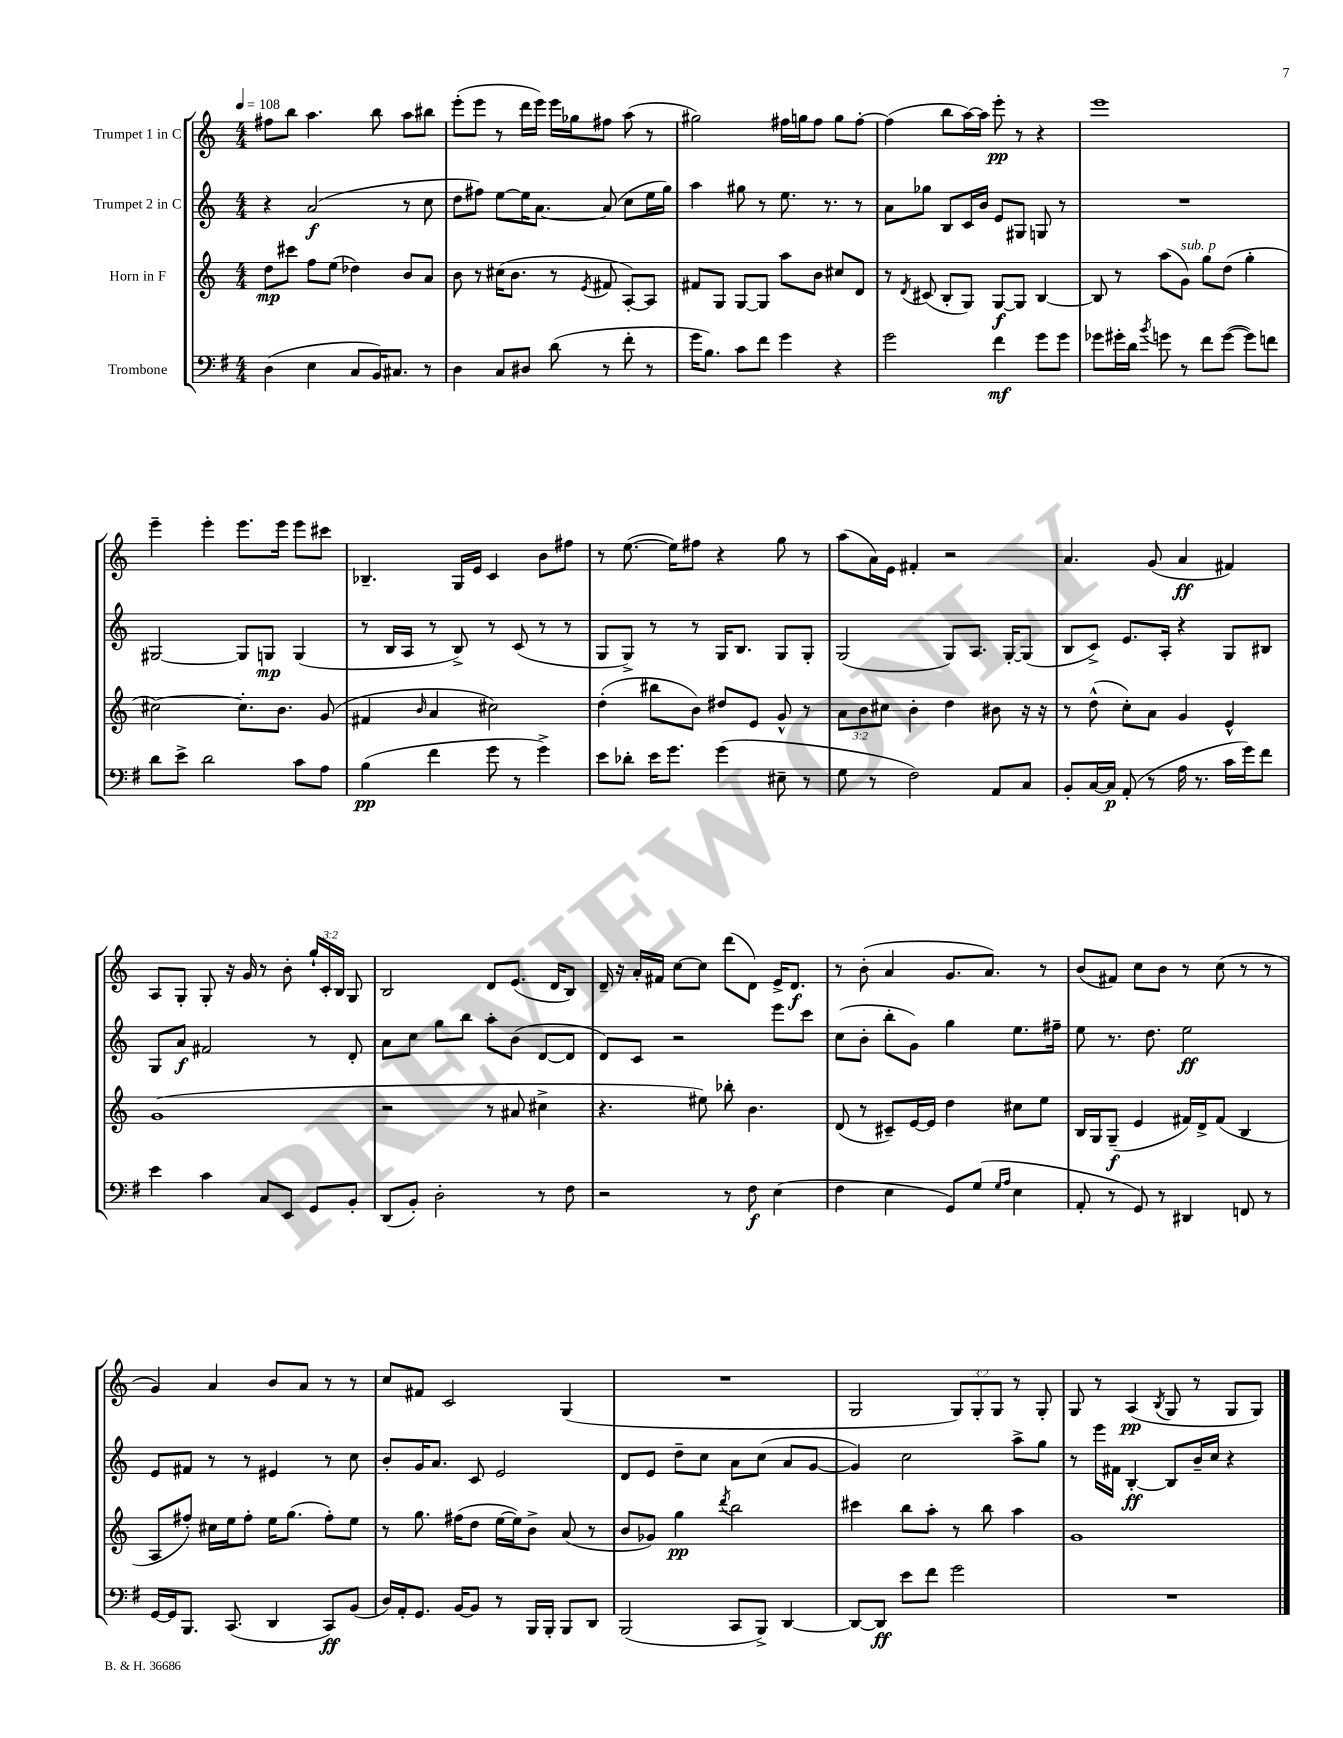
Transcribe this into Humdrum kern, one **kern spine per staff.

**kern	**kern	**kern	**kern
*staff4	*staff3	*staff2	*staff1
*clefF4	*clefG2	*clefG2	*clefG2
*k[f#]	*k[]	*k[]	*k[]
*M4/4	*M4/4	*M4/4	*M4/4
*MM108	*MM108	*MM108	*MM108
(4D\	8dd\L	4r	8ff#\L
.	8ccc#\J	.	8bb\J
4E\	8ff\L	(2a/	4.aa\
.	(8ee\J	.	.
8C/L	4dd-\)	.	.
16BB/K)	.	.	8bb\
8.C#/J	.	.	.
.	8b/L	8r	8aa\L
8r	8a/J	8cc\	8bb#\J
=	=	=	=
4D\	8b\	8dd\L	(8eee'\L
.	8r	8ff#\J)	8eee\J
8C/L	(16cc#\LK	[8ee\L	8r
.	8.b\J	.	.
8D#/J	.	16ee\]K	16ddd\LL
.	.	[8.a\J	16eee\JJ)
(8d\	8r	.	16eee\LL
.	.	.	16gg-\J
.	8qe/	.	.
8r	8f#/	(8a/]	8ff#\J
8f#'\	[8A'/L)	8cc\L	(8aa\
8r	8A/]J	16ee\L	8r
.	.	16gg\JJ)	.
=	=	=	=
16g\LK	8f#/L	4aa\	2gg#\)
8.B\J)	.	.	.
.	8G/J	.	.
8c\L	[8G/L	8gg#\	.
8f#\J	8G/]J	8r	.
4g\	8aa\L	8.ee\	16ff#\LL
.	.	.	16gg\J
.	8b\J	.	8ff#\J
.	.	8.r	.
4r	8cc#/L	.	8gg\L
.	8d/J	8r	[8ff#'\J
=	=	=	=
2g\	8r	8a\L	(4ff#\]
.	8qd/	.	.
.	(8c#/	8gg-\J	.
.	8B'/L	8B/L	8bb\L
.	8G/J)	16c/L	[16aa\L)
.	.	16b/JJ	16aa\]JJ
4f#\	[8G/L	8e/L	8eee'\
.	8G/]J	8G#/J	8r
8g\L	[4B/	8G/	4r
8g\J	.	8r	.
=	=	=	=
8g-\L	8B/]	1r	1eee
16g#'\L	8r	.	.
16d\JJ	.	.	.
8qb/	.	.	.
8g\	(8aa\L	.	.
8r	8g\J)	.	.
8f#\L	8gg\L	.	.
([8g\J	(8dd\J	.	.
8g\]L)	4gg'\	.	.
8f\J	.	.	.
=	=	=	=
8d\L	[2cc#\)	[2G#/	4eee~\
8e^\J	.	.	.
2d\	.	.	4eee'\
.	8.cc#'\]L	8G#/]L	8.eee\L
.	.	8G/J	.
.	8.b\J	.	16eee\Jk
8c\L	.	(4G/	8eee\L
8A\J	(8g/	.	8ccc#\J
=	=	=	=
(4B\	4f#/	8r	4.B-~/
.	.	16B/LL	.
.	.	16A/JJ	.
.	16qqb/	.	.
4f#\	4a/	8r	.
.	.	8B^/)	16G/LL
.	.	.	16e/JJ
8g\	2cc#\)	8r	4c/
8r	.	(8c/	.
4g^\)	.	8r	8b\L
.	.	8r	8ff#\J
=	=	=	=
8e\L	(4dd'\	8G/L	8r
8d-'\J	.	8G^/J)	([8.ee\
16e\LK	8bb#\L	8r	.
8.g\J	.	.	16ee\]LK)
.	8b\J)	8r	8ff#\J
(4g\	8dd#/L	16G/LK	4r
.	.	8.B/J	.
.	8e/J	.	.
8E#~\	8g^^/	8G/L	8gg\
8r	8r	8G'/J	8r
=	=	=	=
8G\	12a\L	(2G/	(8aa\L
.	12b\	.	.
8r	.	.	16a\L)
.	12cc#\J	.	.
.	.	.	16e\JJ
2F#\)	4b'\	.	4f#'/
.	4dd\	8G/L)	2r
.	.	8.A/J	.
8AA/L	8b#\	.	.
.	.	[16G'/LK	.
8C/J	16r	(8G/]J	.
.	16r	.	.
=	=	=	=
8BB'/L	8r	8B/L	4.a/
[16C/L	(8dd^^\	8c^/J)	.
16C/]JJ	.	.	.
(8AA'/	8cc'\L)	8.e/L	.
8r	8a\J	.	(8g/
.	.	16A'/Jk	.
16A\	4g/	4r	4a/
8.r	.	.	.
16c\LL	4e^^/	8G/L	4f#/)
16g\J)	.	.	.
8f#\J	.	8B#/J	.
=	=	=	=
4e\	(1g	8G/L	8A/L
.	.	8a/J	8G'/J
4c\	.	2f#/	8G'/
.	.	.	16r
.	.	.	16g/
8C/L	.	.	8r
8EE/J	.	.	8b'\
8GG/L	.	8r	24gg`/LL
.	.	.	24c'/
.	.	.	24B/JJ
8BB'/J	.	8d'/	8G/
=	=	=	=
(8DD/L	2r	8a\L	2B/
8BB'/J)	.	8cc\J	.
2D'\	.	8gg\L	.
.	.	8bb\J	.
.	8r	8aa'\L	8d/L
.	8a#/	(8b\J	(8.e/J
8r	4cc#^\	[8d/L	.
.	.	.	16d/LK
8F#\	.	8d/]J	8B/J)
=	=	=	=
2r	4.r	8d/L)	16d~/
.	.	.	16r
.	.	8c/J	16a'/LL
.	.	.	16f#/JJ
.	.	2r	[8cc\L
.	8ee#\)	.	8cc\]J
8r	8bb-'\	.	(8ddd\L
8F#\	4.b\	.	8d\J)
(4E\	.	8eee\L	16e^/LK
.	.	.	8.d/J
.	.	8ccc\J	.
=	=	=	=
4F#\	(8d/	(8cc\L	8r
.	8r	8b'\J	(8b'\
4E\	8c#~/L)	8bb'\L	4a/
.	[16e/L	8g\J)	.
.	16e/]JJ	.	.
8GG/L)	4dd\	4gg\	8.g/L
(8G/J	.	.	.
.	.	.	8.a/J)
16qqG/LL	.	.	.
16qqA/JJ	.	.	.
4E\	8cc#\L	8.ee\L	.
.	8ee\J	.	8r
.	.	16ff#~\Jk	.
=	=	=	=
8AA'/	16B/LL	8ee\	(8b/L
.	16G/J	.	.
8r	(8G~/J	8.r	8f#/J)
8GG/)	4e/	.	8cc\L
.	.	8.dd\	.
8r	.	.	8b\J
4DD#/	16f#/LL)	2ee\	8r
.	16d^/J	.	.
.	(8f#/J	.	(8cc\
8FF/	4B/	.	8r
8r	.	.	8r
=	=	=	=
[16GG/LL	8A/L	8e/L	4g/)
16GG/]J	.	.	.
8.BBB/J	8ff#'/J)	8f#/J	.
.	16cc#\LL	8r	4a/
(8.CC/	16ee\J	.	.
.	8ff#'\J	8r	.
4DD/	16ee\LK	4e#/	8b/L
.	(8.gg\J	.	.
.	.	.	8a/J
8CC/L)	8ff#'\L)	8r	8r
(8BB/J	8ee\J	8cc\	8r
=	=	=	=
16D/LL)	8r	8b'/L	8cc/L
16AA'/J	.	.	.
8.GG/J	8.gg\	16g/K	8f#/J
.	.	8.a/J	.
.	.	.	2c/
[16BB/LK	(16ff#\LK	.	.
8BB/]J	8dd\J	8c/	.
8r	[16ee\LL	2e/	.
.	16ee\]J)	.	.
16BBB/LL	8b^\J	.	.
16BBB'/JJ	.	.	.
8BBB/L	(8a/	.	(4G/
8DD/J	8r	.	.
=	=	=	=
(2BBB/	8b/L	8d/L	1r
.	8g-/J)	8e/J	.
.	4gg\	8dd~\L	.
.	.	8cc\J	.
.	8qddd/	.	.
8CC/L	2bb\	8a\L	.
8BBB^/J)	.	(8cc\J	.
[4DD/	.	8a/L	.
.	.	[8g/J	.
=	=	=	=
8DD/_L	4ccc#\	4g/])	2G/
8DD/]J	.	.	.
8e\L	8bb\L	2cc\	.
8f#\J	8aa'\J	.	.
2g\	8r	.	12G/L)
.	.	.	12G'/
.	8bb\	.	.
.	.	.	12G/J
.	4aa\	8aa^\L	8r
.	.	8gg\J	8G'/
=	=	=	=
1r	1g	8r	8G/
.	.	16eee\LL	8r
.	.	16f#\JJ	.
.	.	[4B'/	(4A/
.	.	.	8qB/
.	.	8B/]L	8G/
.	.	16b~/L	8r
.	.	16cc/JJ	.
.	.	4r	8G/L
.	.	.	8G/J)
==	==	==	==
*-	*-	*-	*-
